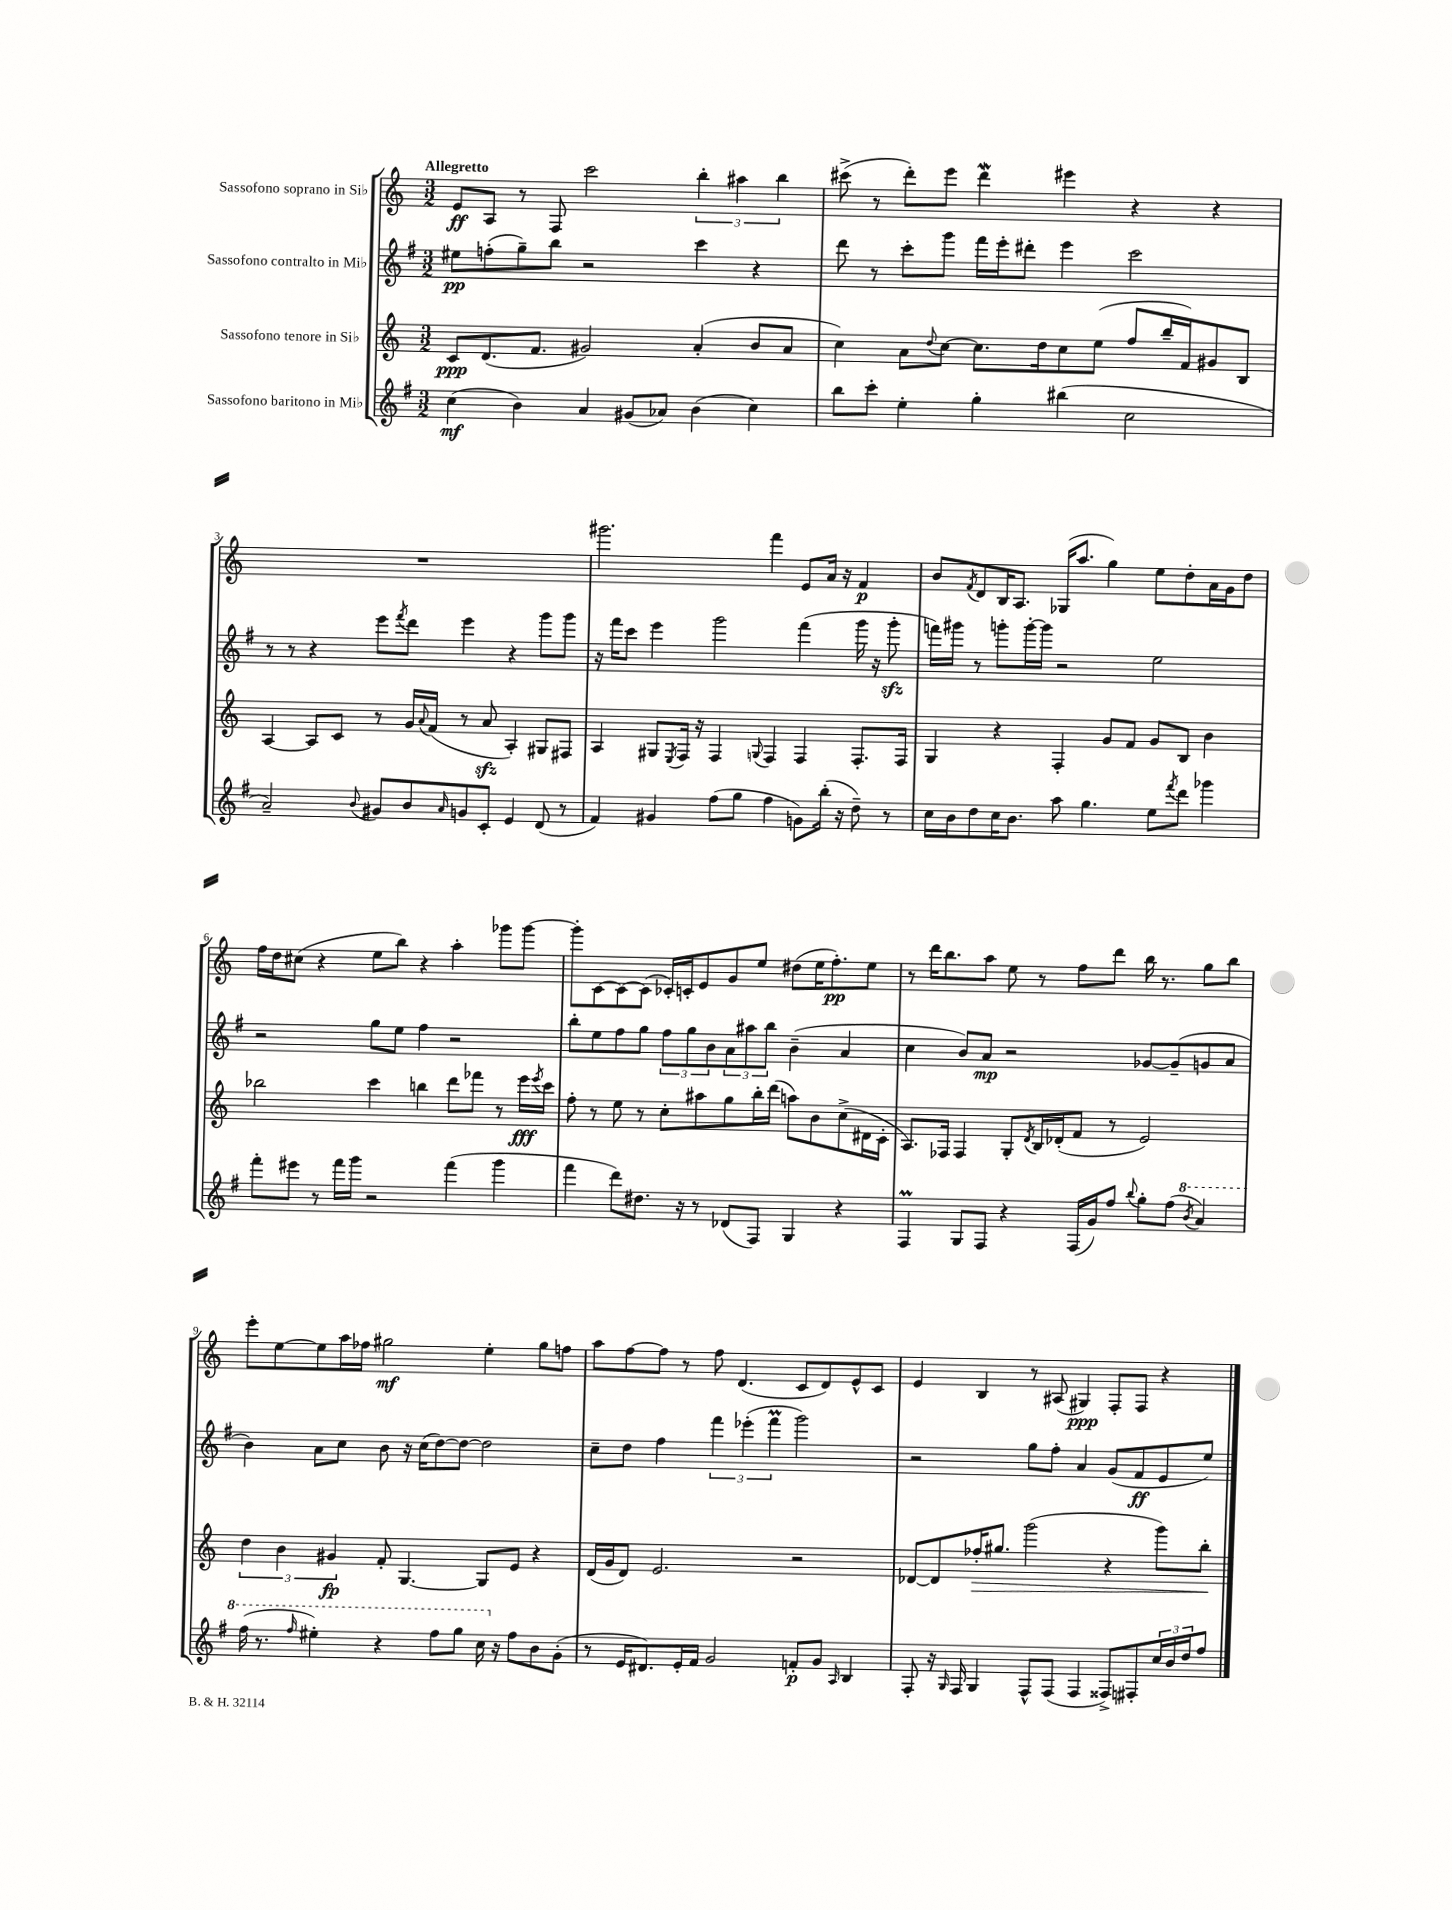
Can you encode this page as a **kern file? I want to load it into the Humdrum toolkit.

**kern	**kern	**kern	**kern
*staff4	*staff3	*staff2	*staff1
*clefG2	*clefG2	*clefG2	*clefG2
*k[f#]	*k[]	*k[f#]	*k[]
*M3/2	*M3/2	*M3/2	*M3/2
(4cc	8c	8ee#	8e
.	(8.d	(8ff'	8A
4b)	.	8gg~)	8r
.	8.f	.	.
.	.	8bb	8F
4a	2g#)	2r	2ccc
(8g#	.	.	.
8a-)	.	.	.
(4b	(4a'	4ccc	6bb'
.	.	.	6aa#
4cc)	8b	4r	.
.	.	.	6bb
.	8a	.	.
=	=	=	=
8bb	4cc)	8ddd	(8ccc#^
8ccc'	.	8r	8r
4ee'	8a	8ccc'	8ddd')
.	8qqdd	.	.
.	[8cc	8ggg	8eee
4gg'	8.cc]	16fff#	4ddd
.	.	16eee'	.
.	.	8ddd#'	.
.	16dd	.	.
(4bb#	8cc	4eee	4eee#
.	(8ee	.	.
2cc	8ff	2ccc	4r
.	16bb~	.	.
.	16f)	.	.
.	8g#	.	4r
.	8B	.	.
=	=	=	=
2a~)	[4A	8r	1.r
.	.	8r	.
.	8A]	4r	.
.	8c	.	.
8qqb	.	.	.
8g#	8r	8eee	.
.	.	8qfff#	.
8b	16g	8ddd	.
.	8qqa	.	.
.	(16f	.	.
16qqa	.	.	.
8g	8r	4eee	.
8c'	8a	.	.
4e	4A')	4r	.
(8d	8G#	8ggg	.
8r	8F#	8ggg	.
=	=	=	=
4f#)	4A	16r	2.ggg#
.	.	16fff#	.
.	.	8ccc	.
4g#	8G#	4eee	.
.	8qE	.	.
.	16F	.	.
.	16r	.	.
(8ff#	4F	2ggg	.
8gg	.	.	.
.	8qqG	.	.
4ff#	4F	.	4fff
8g)	4F	(4fff#	8e
(16bb'	.	.	16a
16r	.	.	16r
8dd~)	8.F'	16ggg	4f
.	.	16r	.
8r	.	8ggg'	.
.	16F	.	.
=	=	=	=
16cc	4G	16fff)	8b
16b	.	16ggg#	.
.	.	.	8qf
8dd	.	8r	8d
16cc	4r	8ggg'	16B
8.b	.	.	8.A
.	.	[16ggg'	.
.	.	16ggg]	.
8aa	4F'	2r	(16G-
.	.	.	8.aa
4.gg	.	.	.
.	8g	.	4gg)
.	8f	.	.
8ee	8g	2ee	8ee
8qfff#	.	.	.
8ddd	8B	.	8dd'
4ggg-	4b	.	16a
.	.	.	16g
.	.	.	8dd
=	=	=	=
8fff#'	2bb-	2r	16ff
.	.	.	16dd
8eee#	.	.	(8cc#
8r	.	.	4r
16fff#	.	.	.
16ggg	.	.	.
2r	4ccc	8gg	8ee
.	.	8ee	8bb)
.	4bb	4ff#	4r
(4fff#	8ddd	2r	4aa'
.	8fff-	.	.
4ggg	8r	.	8ggg-
.	16eee	.	[8ggg-
.	8qeee	.	.
.	16ccc	.	.
=	=	=	=
4fff#	8ff'	8bb'	8ggg-']
.	8r	8ee	[8c
8ddd)	8ee	8ff#	8c_
8.dd#	8r	8gg	(8c]
.	8cc'	12ff#	16c-')
16r	.	.	16c'
.	.	12gg	.
8r	8aa#	.	8e
.	.	12b	.
(8d-	8gg	12a	8g
.	.	12aa#	.
8F#)	16bb'	.	8ee
.	.	12bb	.
.	(16ddd	.	.
4G	8aa)	(4b~	(8dd#
.	8b	.	16ee
.	.	.	8.ff')
4r	(8cc^	4a	.
.	16d#	.	8ee
.	16c'	.	.
=	=	=	=
4F#	8.A)	4cc	8r
.	.	.	16ddd
.	16F-	.	8.bb
8G	4F-	8b)	.
8F#	.	8a	8aa
4r	8G'	2r	8ee
.	8qd	.	.
.	16B	.	8r
.	(16d-'	.	.
(16F#	8f	.	8ff
16g)	.	.	.
8ff#	8r	.	8ddd
8qqbb	.	.	.
8gg'	2e)	[8g-	16bb
.	.	.	8.r
(8ff#	.	(8g-~]	.
8qbb	.	.	.
4aa)	.	8g	8gg
.	.	8a	8bb
=	=	=	=
(16fff#	6dd	4b)	8eee'
8.r	.	.	.
.	.	.	[8ee
.	6b	.	.
16qqfff#	.	.	.
4eee#')	.	8a	8ee]
.	6g#	.	.
.	.	8cc	16aa
.	.	.	16ff-
4r	8f'	8b	2gg#
.	[4.G	16r	.
.	.	(16cc	.
8fff#	.	[8dd)	.
8ggg	.	8dd_	.
16ccc	8G]	2dd]	4ee'
16r	.	.	.
8ff#	8e	.	.
8b	4r	.	8gg#
(8g'	.	.	8ff
=	=	=	=
8r	(16d	8cc~	8aa
.	16g	.	.
16e	8d)	8dd	[8ff
8.d#)	.	.	.
.	2.e	4ff#	8ff]
16e'	.	.	8r
16f#	.	.	.
2g	.	6fff#	8ff
.	.	.	(4.d
.	.	(6eee-'	.
.	.	6fff#	.
8f'	2r	2ggg)	8c
8g	.	.	8d)
16qqA	.	.	.
4B	.	.	8e^^
.	.	.	8c
=	=	=	=
8F#'	[8d-	2r	4e
16r	8d-]	.	.
16qqG	.	.	.
16F#	.	.	.
4G	16ff-'	.	4B
.	8.gg#	.	.
8F#^^	(2ggg	8gg	8r
(8F#	.	8ff#'	(8A#
4F#	.	4a	4G#)
8F##^)	4r	(8g	8F'
8F#'	.	8f#	8F
24cc	8ggg)	8e	4r
24b	.	.	.
24dd	.	.	.
8ff#	8bb'	8ee)	.
==	==	==	==
*-	*-	*-	*-
